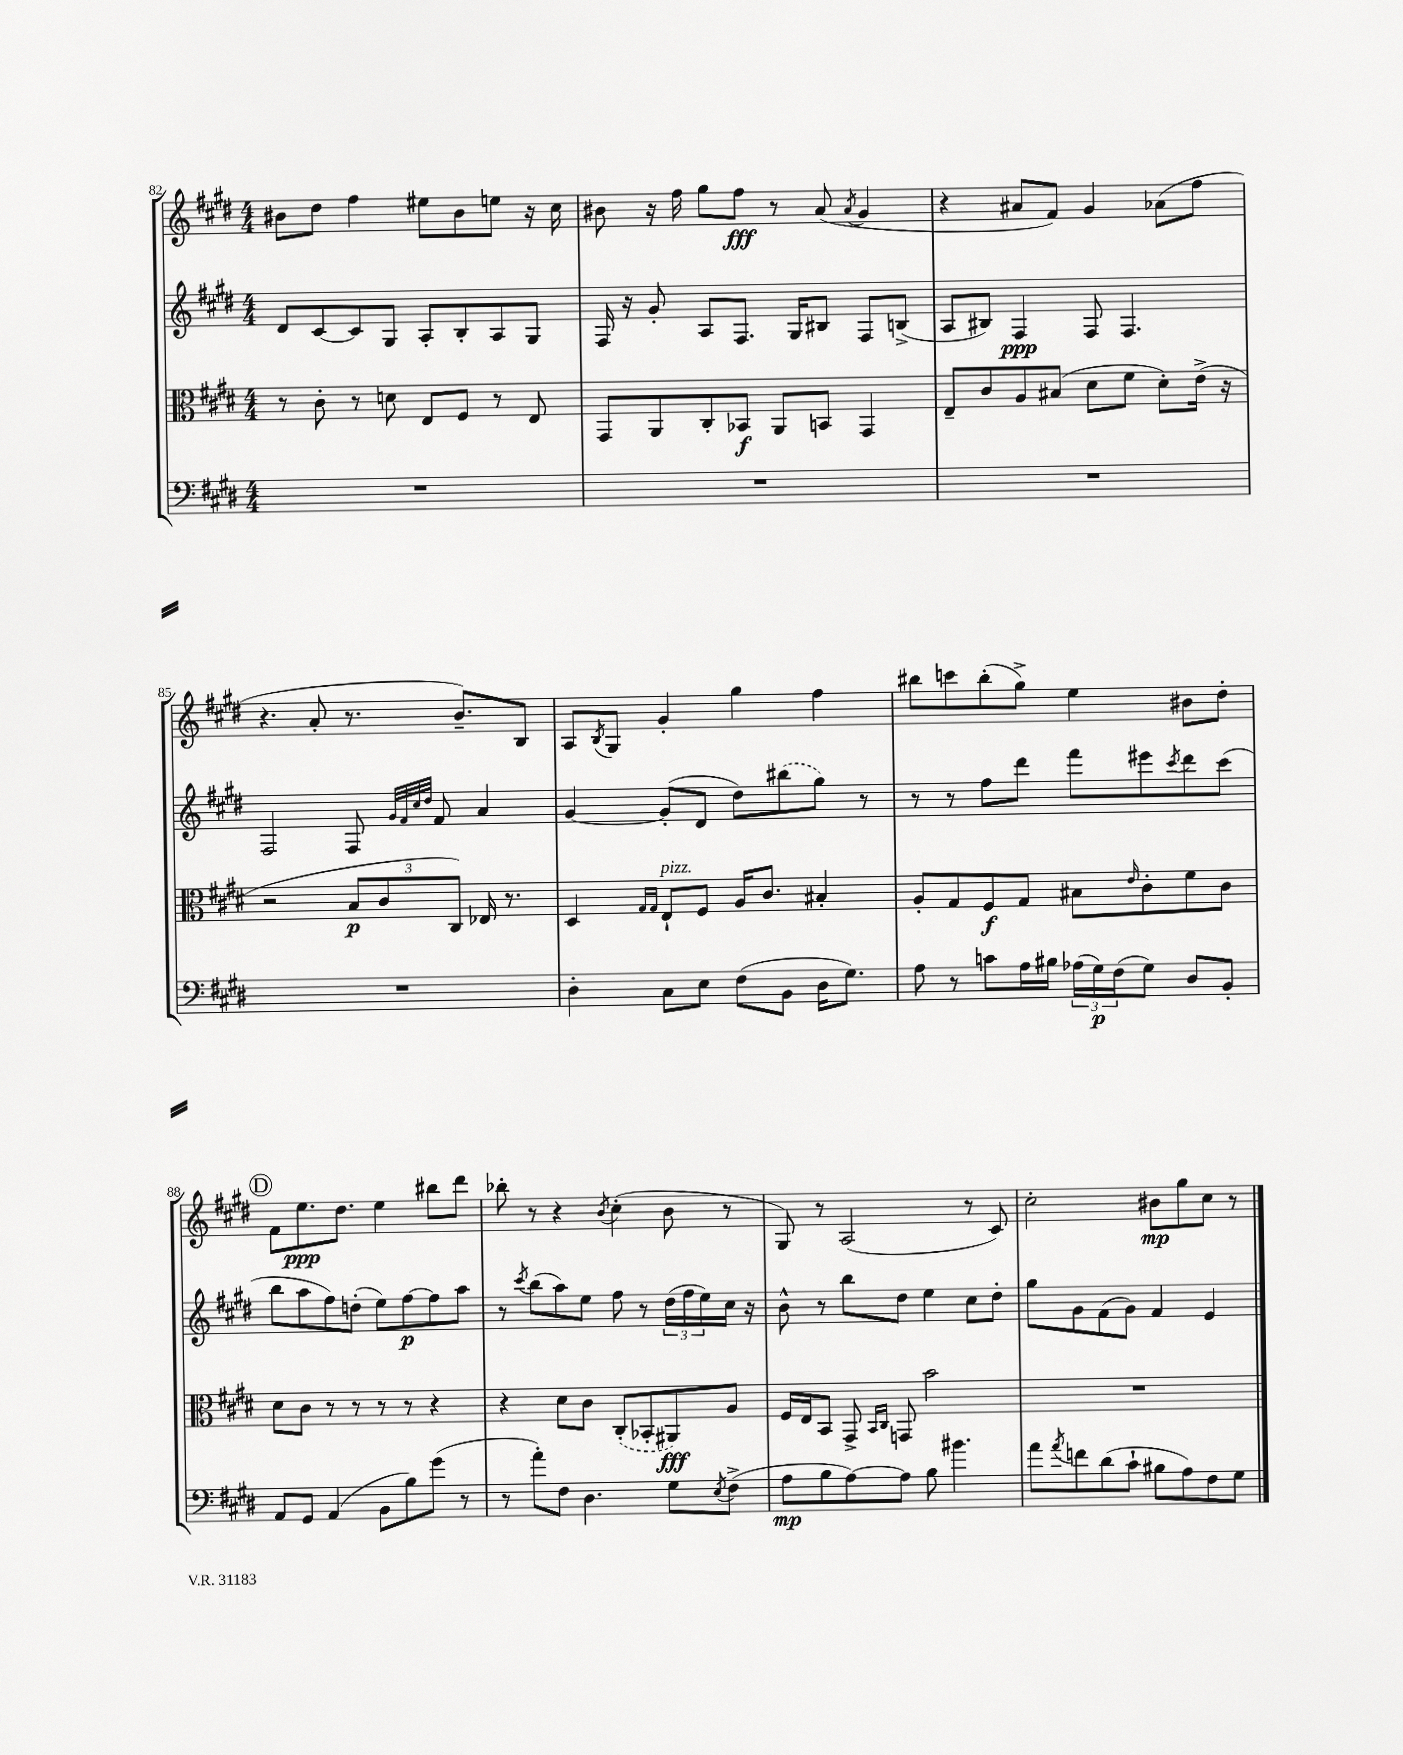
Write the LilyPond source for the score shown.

<<
\new StaffGroup <<
\new Staff = "s0" {
    \clef treble \key e \major \numericTimeSignature \time 4/4
    bis'8 dis''8 fis''4 eis''8 bis'8 e''8 r16 cis''16 |
    bis'8 r16 fis''16 gis''8 fis''8\fff r8 a'8( \acciaccatura { a'8 } gis'4 |
    r4 ais'8 fis'8) gis'4 aes'8( fis''8 |
    r4. a'8-. r8. b'8.--) b8 |
    a8 \acciaccatura { b8 } gis8 gis'4-. gis''4 fis''4 |
    bis''8 c'''8 bis''8-.( gis''8->) e''4 bis'8 dis''8-. |
    \mark \markup { \circle "D" } fis'8 e''8.\ppp dis''8. e''4 bis''8 dis'''8 |
    bes''8-. r8 r4 \acciaccatura { b'8 } cis''4-.( b'8 r8 |
    gis8) r8 a2( r8 cis'8) |
    cis''2-. bis'8\mp gis''8 cis''8 r8 \bar "|." |
}
\new Staff = "s1" {
    \clef treble \key e \major \numericTimeSignature \time 4/4
    dis'8 cis'8~ cis'8 gis8 a8-. b8-. a8 gis8 |
    fis16 r16 gis'8-. a8 fis8. gis16 bis8 fis8 b8->( |
    a8 bis8) fis4\ppp fis8 fis4. |
    fis2 fis8 \grace { gis'32 fis'32 cis''32 dis''32 } fis'8 a'4 |
    gis'4~ gis'8-.( dis'8 dis''8) \once \slurDashed bis''8( gis''8) r8 |
    r8 r8 fis''8 dis'''8 fis'''8 eis'''8 \acciaccatura { cis'''8 } dis'''8 cis'''8( |
    \mark \markup { \circle "D" } b''8 a''8 fis''8) d''8-.( e''8) fis''8~\p fis''8 a''8 |
    r8 \acciaccatura { cis'''8 } b''8( a''8) e''8 fis''8 r8 \tuplet 3/2 { dis''16( fis''16 e''16) } cis''16 r16 |
    b'8-^ r8 b''8 dis''8 e''4 cis''8 dis''8-. |
    gis''8 gis'8 fis'8( gis'8) fis'4 e'4 \bar "|." |
}
\new Staff = "s2" {
    \clef alto \key e \major \numericTimeSignature \time 4/4
    r8 cis'8-. r8 d'8 e8 fis8 r8 e8 |
    gis,8 a,8 cis8-. bes,8\f a,8 b,8 gis,4 |
    e8-- cis'8 a8 bis8( dis'8 fis'8 dis'8-.) e'16->( r16 |
    r2 \tuplet 3/2 { b8\p cis'8 cis8) } ees16 r8. |
    dis4 \grace { gis16 gis16 } e8-!^\markup { \italic "pizz." } fis8 a16 cis'8. bis4-. |
    a8-. gis8 fis8\f gis8 bis8 \grace { e'16 } cis'8-. fis'8 cis'8 |
    \mark \markup { \circle "D" } dis'8 cis'8 r8 r8 r8 r8 r4 |
    r4 dis'8 cis'8 \once \slurDashed cis8-.( bes,8-. ais,8\fff) a8 |
    fis16 e16 b,8 gis,8-> \grace { b,16 cis16 } g,8 b'2 |
    R1 \bar "|." |
}
\new Staff = "s3" {
    \clef bass \key e \major \numericTimeSignature \time 4/4
    R1 |
    R1 |
    R1 |
    R1 |
    dis4-. cis8 e8 fis8( b,8 dis16 gis8.) |
    a8 r8 c'8 a16 bis16 \tuplet 3/2 { aes16( gis16\p) fis16( } gis8) dis8 b,8-. |
    \mark \markup { \circle "D" } a,8 gis,8 a,4( b,8 b8) gis'8( r8 |
    r8 a'8-.) fis8 dis4. gis8 \acciaccatura { e8 } fis8->( |
    a8\mp b8 a8~) a8 b8 bis'4. |
    a'8 \acciaccatura { a'8 } f'8 dis'8( cis'8-! bis8 a8) fis8 gis8 \bar "|." |
}
>>
>>
\layout { \context { \Score currentBarNumber = #82 } }
